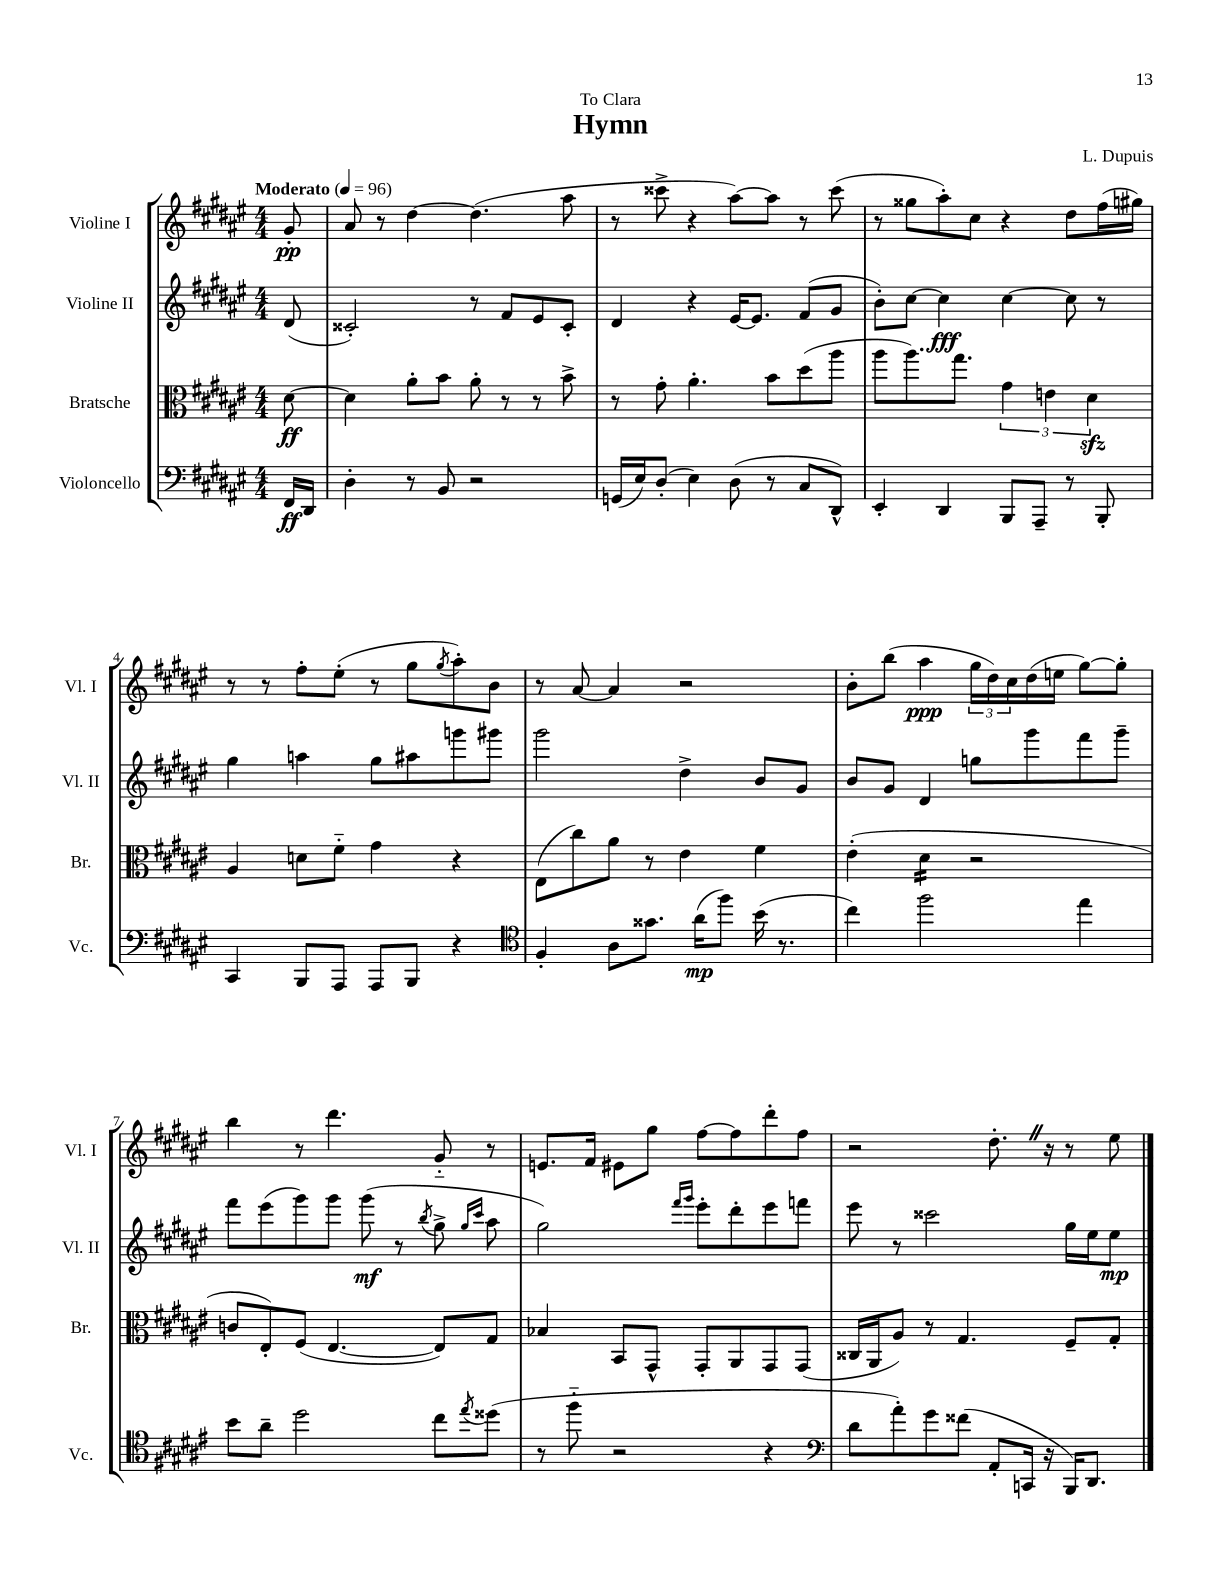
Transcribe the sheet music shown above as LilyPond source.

\header { title = "Hymn" composer = "L. Dupuis" dedication = "To Clara" }
<<
\new StaffGroup <<
\new Staff = "s0" \with { instrumentName = "Violine I" shortInstrumentName = "Vl. I" } {
    \clef treble \key fis \major \numericTimeSignature \time 4/4 \partial 8 \tempo "Moderato" 4 = 96
    gis'8-.\pp |
    ais'8 r8 dis''4~ dis''4.( ais''8 |
    r8 cisis'''8-> r4 ais''8~) ais''8 r8 cisis'''8( |
    r8 gisis''8 ais''8-.) cis''8 r4 dis''8 fis''16( gis''16) |
    r8 r8 fis''8-. eis''8-.( r8 gis''8 \acciaccatura { gis''8 } ais''8-.) b'8 |
    r8 ais'8~ ais'4 r2 |
    b'8-. b''8( ais''4\ppp \tuplet 3/2 { gis''16 dis''16) cis''16 } dis''16( e''16 gis''8~) gis''8-. |
    b''4 r8 dis'''4. gis'8-_ r8 |
    e'8. fis'16 eis'8 gis''8 fis''8~ fis''8 dis'''8-. fis''8 |
    r2 dis''8.-. \once \override BreathingSign.text = \markup { \musicglyph "scripts.caesura.straight" } \breathe r16 r8 eis''8 \bar "|." |
}
\new Staff = "s1" \with { instrumentName = "Violine II" shortInstrumentName = "Vl. II" } {
    \clef treble \key fis \major \numericTimeSignature \time 4/4 \partial 8
    dis'8( |
    cisis'2-.) r8 fis'8 eis'8 cisis'8-. |
    dis'4 r4 eis'16~ eis'8. fis'8( gis'8 |
    b'8-.) cis''8~ cis''4\fff cis''4~ cis''8 r8 |
    gis''4 a''4 gis''8 ais''8 g'''8 gis'''8 |
    gis'''2 dis''4-> b'8 gis'8 |
    b'8 gis'8 dis'4 g''8 gis'''8 fis'''8 gis'''8-- |
    fis'''8 eis'''8( gis'''8) gis'''8 gis'''8\mf( r8 \acciaccatura { b''8 } gis''8-> \grace { gis''16 cis'''16 } ais''8 |
    gis''2) \grace { fis'''16 gis'''16 } eis'''8-. dis'''8-. eis'''8 f'''8 |
    eis'''8 r8 cisis'''2 gis''16 eis''16 eis''8\mp \bar "|." |
}
\new Staff = "s2" \with { instrumentName = "Bratsche" shortInstrumentName = "Br." } {
    \clef alto \key fis \major \numericTimeSignature \time 4/4 \partial 8
    dis'8~\ff |
    dis'4 ais'8-. b'8 ais'8-. r8 r8 b'8-> |
    r8 gis'8-. ais'4.-. b'8 dis''8( ais''8 |
    ais''8 ais''8.) gis''8. \tuplet 3/2 { gis'4 e'4 dis'4\sfz } |
    ais4 d'8 fis'8-_ gis'4 r4 |
    eis8( cis''8) ais'8 r8 eis'4 fis'4 |
    eis'4-.( dis'4:16 r2 |
    c'8 eis8-.) fis8( eis4.~ eis8) gis8 |
    bes4 b,8 gis,8-^ gis,8-. ais,8 gis,8 gis,8( |
    cisis16 ais,16 ais8) r8 gis4. fis8-- gis8-. \bar "|." |
}
\new Staff = "s3" \with { instrumentName = "Violoncello" shortInstrumentName = "Vc." } {
    \clef bass \key fis \major \numericTimeSignature \time 4/4 \partial 8
    fis,16\ff dis,16 |
    dis4-. r8 b,8 r2 |
    g,16( eis16) dis8-.( eis4) dis8( r8 cis8 dis,8-^) |
    eis,4-. dis,4 b,,8 ais,,8-- r8 b,,8-. |
    cis,4 b,,8 ais,,8 ais,,8 b,,8 r4 |
    \clef tenor fis4-. ais8 gisis'8. ais'16\mp( fis''8) b'16( r8. |
    cis''4) fis''2 eis''4 |
    b'8 ais'8-- dis''2 cis''8 \acciaccatura { eis''8 } disis''8( |
    r8 fis''8-_ r2 r4 |
    \clef bass dis'8 ais'8-.) gis'8 fisis'8( ais,8-. c,16 r16 b,,16) dis,8. \bar "|." |
}
>>
>>
